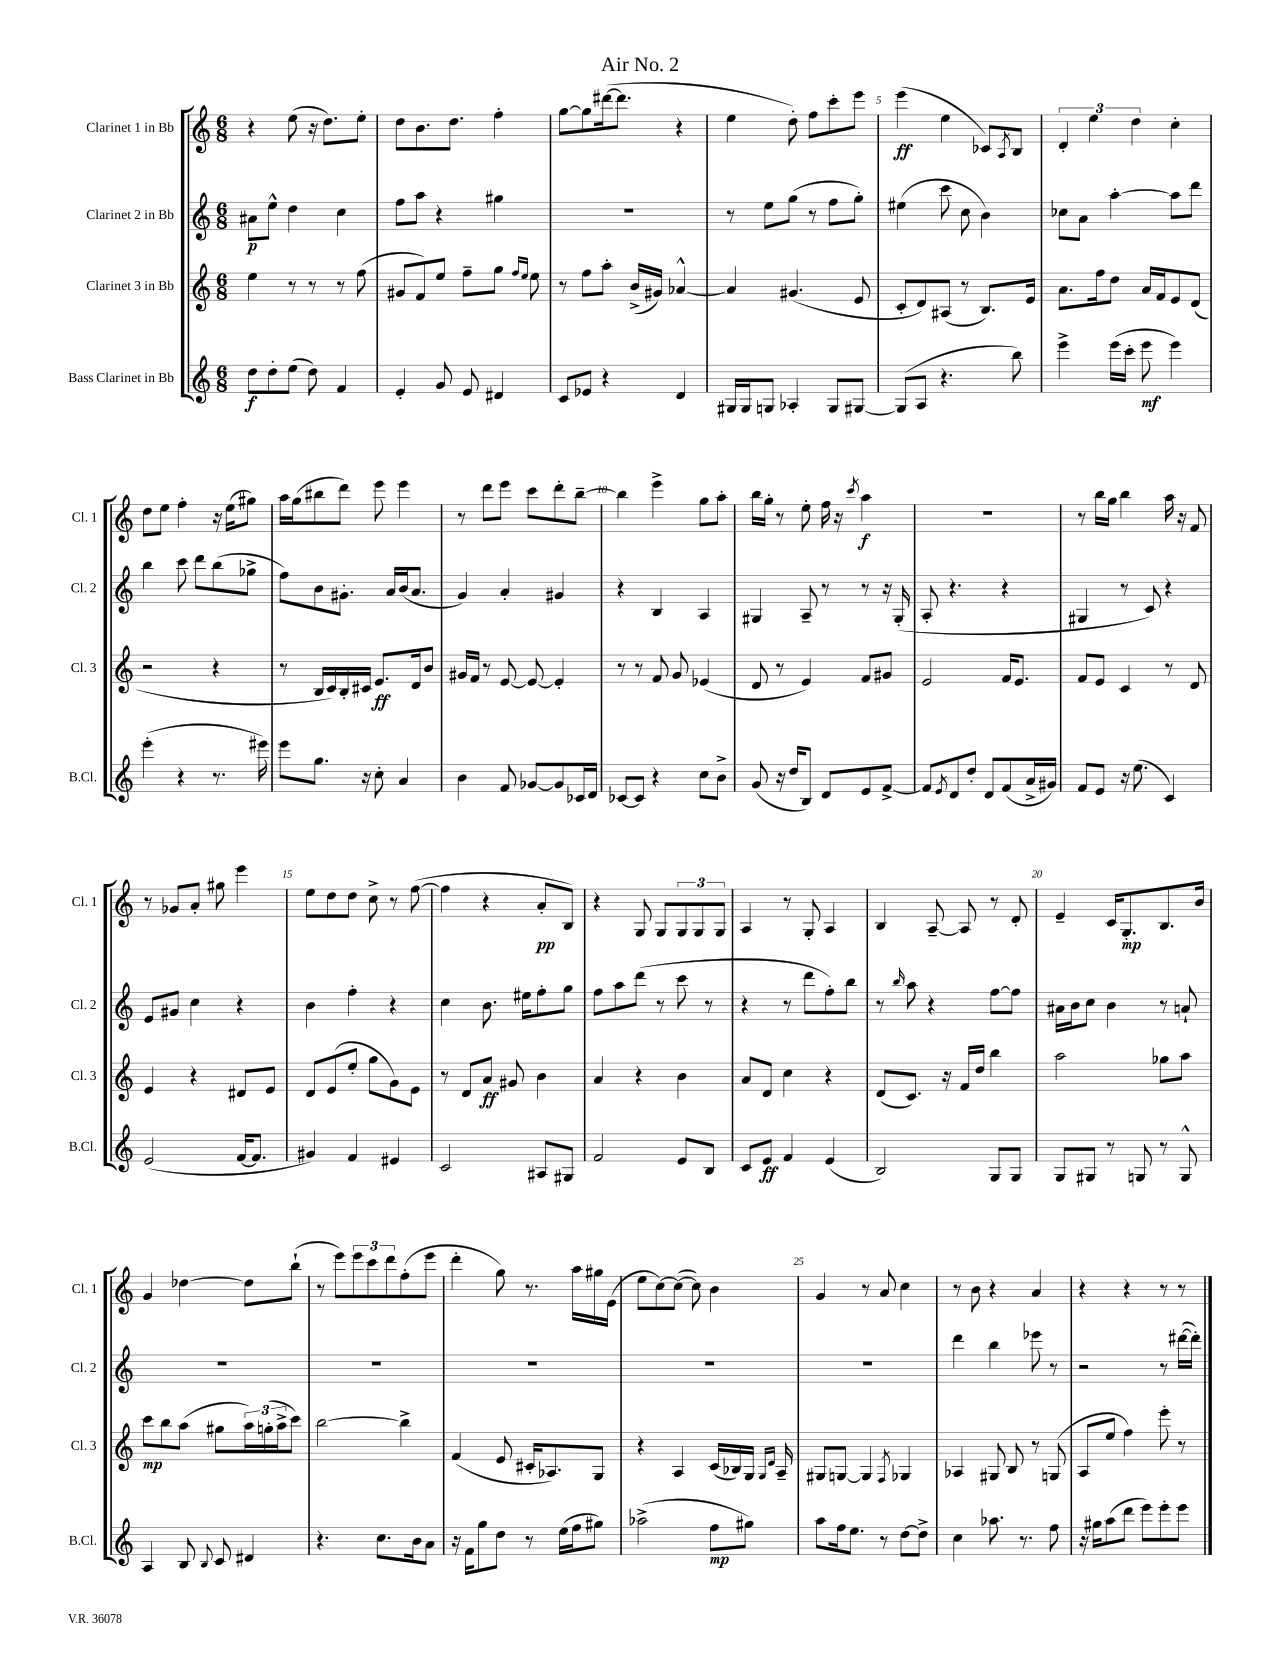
\header { title = "Air No. 2" }
<<
\new StaffGroup <<
\new Staff = "s0" \with { instrumentName = "Clarinet 1 in Bb" shortInstrumentName = "Cl. 1" } {
    \clef treble \key c \major \numericTimeSignature \time 6/8
    r4 e''8( r16 d''8.) e''8-. |
    d''8 b'8. d''8. f''4-. |
    g''8~ g''8 dis'''16~( dis'''8. r4 |
    e''4 d''8-.) f''8 c'''8-. e'''8 |
    e'''4\ff( e''4 ces'8) \acciaccatura { a8 } b8 |
    \tuplet 3/2 { d'4-. e''4 d''4 } c''4-. |
    d''8 e''8 f''4-. r16 e''16( gis''8) |
    a''16 g''16( bis''8 d'''8) e'''8 e'''4 |
    r8 d'''8 e'''8 c'''8 d'''8-. b''8~-- |
    b''4 e'''4-> g''8 a''8-. |
    b''16 g''16-. r8 e''8-. f''16 r16 \acciaccatura { c'''8 } a''4\f |
    R2. |
    r8 b''16 g''16 b''4 a''16 r16 f'8 |
    r8 ges'8 a'8-. gis''8 e'''4 |
    e''8 d''8 d''8 c''8-> r8 f''8~( |
    f''4 r4 a'8-.\pp b8) |
    r4 g8 g8 \tuplet 3/2 { g8 g8 g8 } |
    a4 r8 g8-. a4 |
    b4 a8~-- a8 r8 d'8-. |
    e'4-- c'16 g8.-.\mp b8. b'16 |
    g'4 des''4~ des''8 b''8-!( |
    r8 e'''8) \tuplet 3/2 { e'''8 c'''8 d'''8 } f''8-.( e'''8 |
    d'''4-. g''8) r8. a''16 gis''16 e'16( |
    e''8 c''8~) c''8~( c''8) b'4 |
    g'4 r8 a'8 c''4 |
    r8 b'8 r4 a'4 |
    r4 r4 r8 r8 \bar "|." |
}
\new Staff = "s1" \with { instrumentName = "Clarinet 2 in Bb" shortInstrumentName = "Cl. 2" } {
    \clef treble \key c \major \numericTimeSignature \time 6/8
    ais'8\p e''8-^ d''4 c''4 |
    f''8 a''8 r4 gis''4 |
    R2. |
    r8 e''8 g''8( r8 f''8 g''8-.) |
    eis''4( c'''8 c''8 b'4) |
    ces''8 a'8 a''4~-. a''8 d'''8 |
    b''4 c'''8 d'''8 b''8( ges''8-> |
    f''8) b'8 gis'8.-. a'16 b'16( a'8. |
    g'4) a'4-. gis'4 |
    r4 b4 a4 |
    gis4 a8-- r8 r8 r16 gis16-.( |
    a8-. r4. r4 |
    gis4 r8 c'8) r4 |
    e'8 gis'8 c''4 r4 |
    b'4 f''4-. r4 |
    c''4 b'8. eis''16 f''8-. g''8 |
    f''8 a''8 d'''8( r8 c'''8 r8 |
    r4 r8 d'''8 f''8-.) b''8 |
    r8 \grace { b''16 } a''8 r4 f''8~ f''8 |
    ais'16 b'16 c''8 b'4 r8 a'8-! |
    R2. |
    R2. |
    R2. |
    R2. |
    R2. |
    d'''4 b''4 ees'''8 r8 |
    r2 r8 dis'''16~( dis'''16-.) \bar "|." |
}
\new Staff = "s2" \with { instrumentName = "Clarinet 3 in Bb" shortInstrumentName = "Cl. 3" } {
    \clef treble \key c \major \numericTimeSignature \time 6/8
    e''4 r8 r8 r8 f''8( |
    gis'8 f'8) e''8 f''8-- g''8 \grace { f''16 e''16 } e''8 |
    r8 f''8 a''8-. b'16->( gis'16) aes'4~-^ |
    aes'4 gis'4.( e'8 |
    c'8-. d'8) ais8( r8 b8.) e'16 |
    a'8. f''16 d''8 a'16 f'16 e'8 d'8( |
    r2 r4 |
    r8 b16 c'16) b16-. cis'16 e'8.\ff d'16 b'8 |
    gis'16 f'16 r8 e'8~ e'8~ e'4-. |
    r8 r8 f'8 g'8 ees'4( |
    d'8 r8 e'4) f'8 gis'8 |
    e'2 f'16 e'8. |
    f'8 e'8 c'4 r8 d'8 |
    e'4 r4 dis'8 e'8 |
    d'8 e'8( e''8-. g''8 g'8) e'8 |
    r8 d'8 a'8\ff gis'8 b'4 |
    a'4 r4 b'4 |
    a'8 d'8 c''4 r4 |
    d'8( c'8.) r16 f'16 d''16 b''4 |
    a''2 ges''8 a''8 |
    c'''8\mp b''8 a''8( gis''8 \tuplet 3/2 { a''16) g''16-.( a''16-> } c'''8) |
    b''2~ b''4-> |
    f'4( e'8 cis'16-. aes8.) g8 |
    r4 a4 c'16( bes16) g16 \grace { g16 d'16 } a16-- |
    gis8 g8~ g4 \acciaccatura { f8 } ges4 |
    aes4 gis8 b8 r8 g8( |
    a8 e''8 f''4) e'''8-. r8 \bar "|." |
}
\new Staff = "s3" \with { instrumentName = "Bass Clarinet in Bb" shortInstrumentName = "B.Cl." } {
    \clef treble \key c \major \numericTimeSignature \time 6/8
    d''8\f d''8-. e''8( d''8) f'4 |
    e'4-. g'8 e'8 dis'4 |
    c'8 ees'8 r4 d'4 |
    gis16 gis16 g8 aes4-. g8 gis8~ |
    gis8( a8 r4. b''8) |
    e'''4-> e'''16( c'''16-. e'''8\mf e'''4) |
    e'''4-.( r4 r8. eis'''16) |
    e'''8 g''8. r16 c''8-. a'4 |
    b'4 f'8 ges'8~ ges'8 ces'16 d'16 |
    ces'8~ ces'8 r4 c''8 b'8-> |
    g'8( r16 d''16 b8) d'8 e'8 f'8~-> |
    f'8 \acciaccatura { e'8 } d'8 d''8-. d'8 f'8( a'16-> gis'16) |
    f'8 e'8 r16 e''8.( c'4) |
    e'2( f'16~ f'8. |
    gis'4) f'4 eis'4 |
    c'2 ais8 gis8 |
    f'2 e'8 b8 |
    c'8 e'8\ff f'4 e'4( |
    b2) g8 g8 |
    g8 gis8 r8 g8 r8 g8-^ |
    a4 b8 \appoggiatura { b8 } c'8 dis'4 |
    r4. c''8. b'16 a'8 |
    r16 f'16 g''8 d''8 r8 e''16( f''16 gis''8) |
    aes''2->( f''8\mp gis''8) |
    a''8 f''16 e''8. r8 d''8~ d''8-> |
    c''4 aes''8. r8. f''8 |
    r16 gis''16 a''8( d'''8 e'''8) e'''8-. e'''8 \bar "|." |
}
>>
>>
\layout { \context { \Score \override BarNumber.break-visibility = ##(#f #t #t) barNumberVisibility = #(every-nth-bar-number-visible 5) } }
